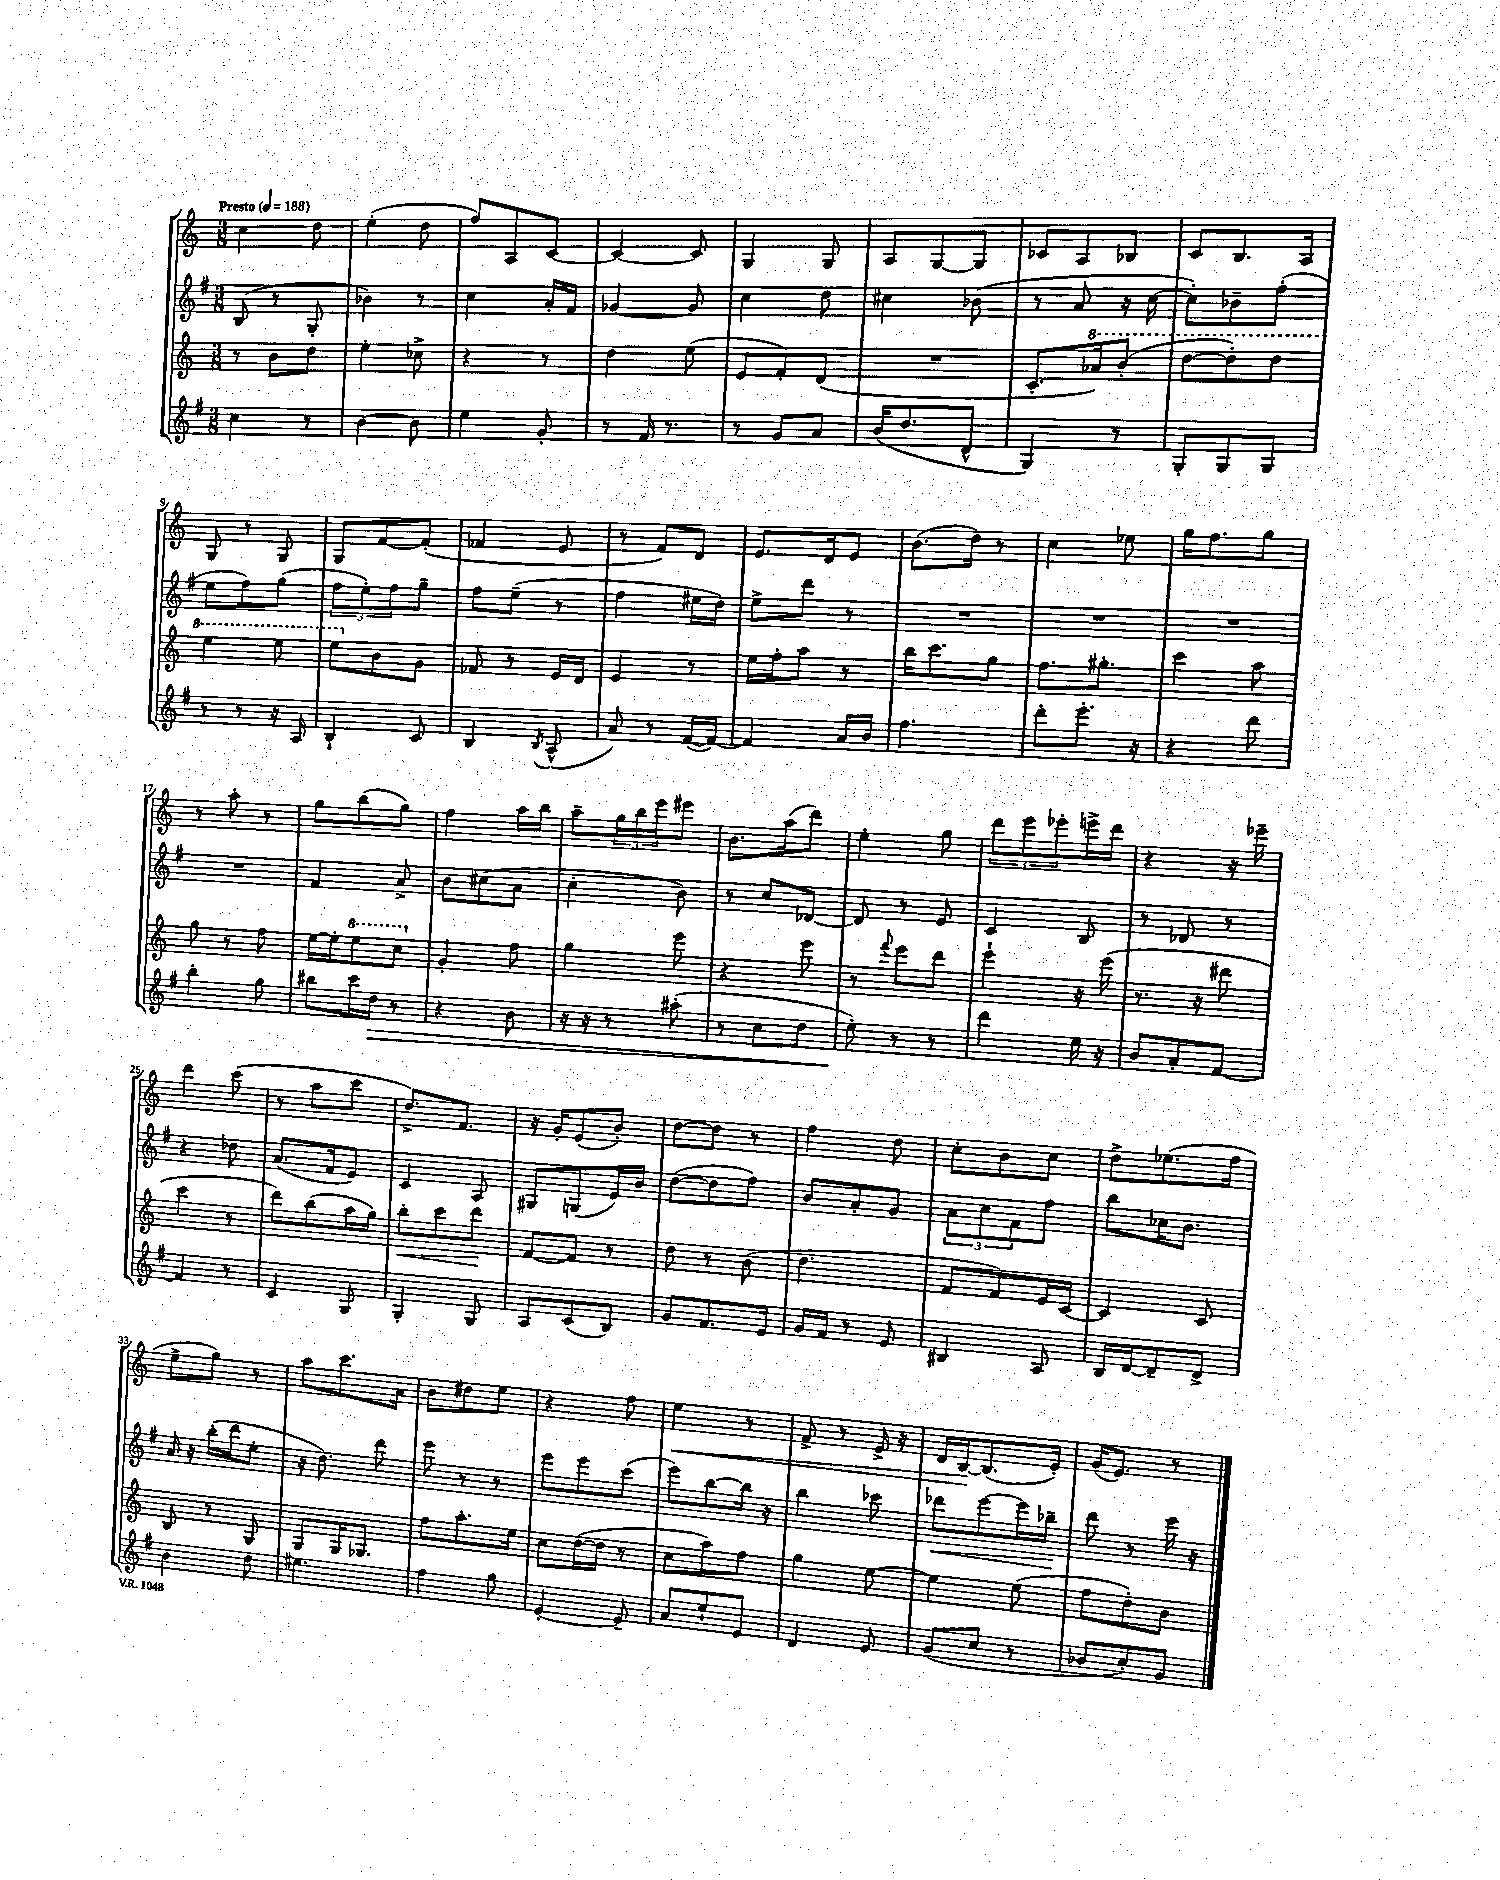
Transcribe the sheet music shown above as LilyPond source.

<<
\new StaffGroup <<
\new Staff = "s0" {
    \clef treble \key c \major \numericTimeSignature \time 3/8 \tempo "Presto" 4 = 188
    c''4 d''8 |
    e''4-.( d''8 |
    f''8) a8 c'8~ |
    c'4~ c'8 |
    g4 g8 |
    a8 g8~ g8 |
    ces'8 a8 bes8 |
    c'8 b8. a16 |
    g8 r8 g8 |
    g8 f'8~ f'8-.( |
    fes'4 e'8 |
    r8 f'8) d'8 |
    e'8. d'16 e'8 |
    b'8.( d''16) r8 |
    c''4 ees''8 |
    g''16 f''8. g''8 |
    r8 a''8-. r8 |
    g''8 b''8( g''8) |
    f''4 a''16 b''16 |
    a''8-- \tuplet 3/2 { g''16 b''16 e'''16 } eis'''8 |
    b'8. a''16( d'''8) |
    e''4-. g''8 |
    \tuplet 3/2 { d'''8 e'''8 ees'''8-. } e'''16-> d'''16 |
    r4 r16 ees'''16-- |
    d'''4 c'''8( |
    r8 a''8 c'''8 |
    d''8.->) f'8. |
    r16 g'16-. e'8( b'8-.) |
    d''8~ d''8 r8 |
    f''4 d''8 |
    c''8-. b'8 c''8 |
    d''8-> ees''8.( f''16 |
    e''8-> g''8) r8 |
    a''8 c'''8. a'16 |
    b'8 dis''8 e''8 |
    r4 f''8 |
    e''4\< r8 |
    f'8-> r8 e'16-> r16 |
    d'16 b16~\! b8.( e'16-.) |
    g'16( e'8.) r8 \bar "|." |
}
\new Staff = "s1" {
    \clef treble \key g \major \numericTimeSignature \time 3/8
    b8( r8 g8-. |
    bes'4) r8 |
    c''4 a'16-. fis'16 |
    ges'4~ ges'8 |
    c''4 d''8 |
    cis''4 bes'8( |
    r8 a'8 r16 c''16~ |
    c''8-.) bes'8-- fis''8-.( |
    e''8 fis''8) g''8( |
    \tuplet 3/2 { fis''8 e''8-.) fis''8 } g''8-- |
    fis''8 e''8--( r8 |
    fis''4 eis''16 d''16) |
    e''8-> d'''8 r8 |
    R4. |
    R4. |
    R4. |
    R4. |
    fis'4 a'8-> |
    b'8 cis''8( a'8 |
    c''4-. b'8) |
    r8 c''8 des'8~ |
    des'8 r8 e'8 |
    c'4 b8 |
    r8 des'8 r8 |
    r4 des''8 |
    a'8.( fis'16 e'8) |
    c'4 a8 |
    gis8 g8( e'16) b'16 |
    d''8~( d''8 fis''8) |
    b'8 a'8-. g'8 |
    \tuplet 3/2 { a'8 c''8 fis'8 } fis''8 |
    b''8 ces''16 b'8. |
    a'16 r16 b''16-.( d'''16 e''8-. |
    r16 d''8.) d'''8 |
    e'''8 r8 r8 |
    e'''8 e'''8 c'''8( |
    e'''8) b''8~ b''16 r16 |
    b''4 ces'''8 |
    des'''8\< e'''8~ e'''16 bes''16--\! |
    d'''8 r8 e'''16 r16 \bar "|." |
}
\new Staff = "s2" {
    \clef treble \key c \major \numericTimeSignature \time 3/8
    r8 b'8 d''8 |
    e''4-. ces''8-> |
    r4 r8 |
    d''4 e''8( |
    e'8 f'8-.) d'8( |
    R4. |
    c'8.-. \ottava #1 aes''16) b''8-.( |
    d'''8~ d'''8-.) d'''8 |
    e'''4 e'''8 |
    e'''8 \ottava #0 b'8 g'8 |
    fes'8 r8 e'16 d'16 |
    e'4 r8 |
    e''16 f''16-. a''8 r8 |
    b''16 c'''8. g''8 |
    f''8. gis''8.-. |
    c'''4 a''8 |
    g''8 r8 f''8 |
    e''16~ e''16-. \ottava #1 e'''8 c'''8 \ottava #0 |
    g'4-. f''8 |
    g''4 e'''8 |
    r4 e'''8 |
    r8 \appoggiatura { f'''8 } e'''8 d'''8 |
    e'''4-! r16 e'''16( |
    r8. r16 dis'''8 |
    c'''4 r8 |
    d'''8) b''8( a''16 g''16) |
    b''8-.\< c'''8 d'''8\! |
    f'8~ f'8 r8 |
    d''8 r8 b'8( |
    d''4. |
    f'8 f'8) e'16 c'16~ |
    c'4 c'8 |
    b8 r8 g8 |
    g8 g16 ges8. |
    f''8 a''8.-. e''16 |
    c''8 d''16~( d''16 r8 |
    c''8 a''8) f''8 |
    g''4 e''8~ |
    e''4 e''8( |
    f''8 d''8-.) b'8 \bar "|." |
}
\new Staff = "s3" {
    \clef treble \key g \major \numericTimeSignature \time 3/8
    c''4 r8 |
    b'4~ b'8 |
    e''4 g'8-. |
    r8 fis'16 r8. |
    r8 g'8 a'8 |
    b'16( d''8. d'8-^ |
    g4) r8 |
    g8-. g8 g8 |
    r8 r8 r16 a16 |
    b4-! c'8 |
    b4 \acciaccatura { b8 } a8-^( |
    a'8) r8 fis'16~( fis'16~) |
    fis'4 a'16 b'16 |
    fis''4. |
    d'''8-. e'''8.-. r16 |
    r4 d'''8 |
    b''4-. g''8 |
    bis''8 c'''16 d''16\> r8 |
    r4 b'8 |
    r16 r16 r8 ais''8-.( |
    r8 c''8 d''8 |
    e''8-.\!) r8 r8 |
    d'''4 e''16 r16 |
    b'8 a'8-. fis'8~ |
    fis'4 r8 |
    c'4 g8 |
    g4-. g8 |
    a8 c'8( b8) |
    g'8 fis'8. e'16 |
    g'16 fis'16 r8 e'8 |
    bis4 a8 |
    b16 d'16~ d'8-- d'8-> |
    b'4 d''8 |
    eis''4. |
    fis''4 g''8 |
    e'4~-. e'8-- |
    a'8 e''8-! e'8 |
    d'4 e'8 |
    g'8( c''8 r8 |
    bes'8 c''8-.) g'8 \bar "|." |
}
>>
>>
